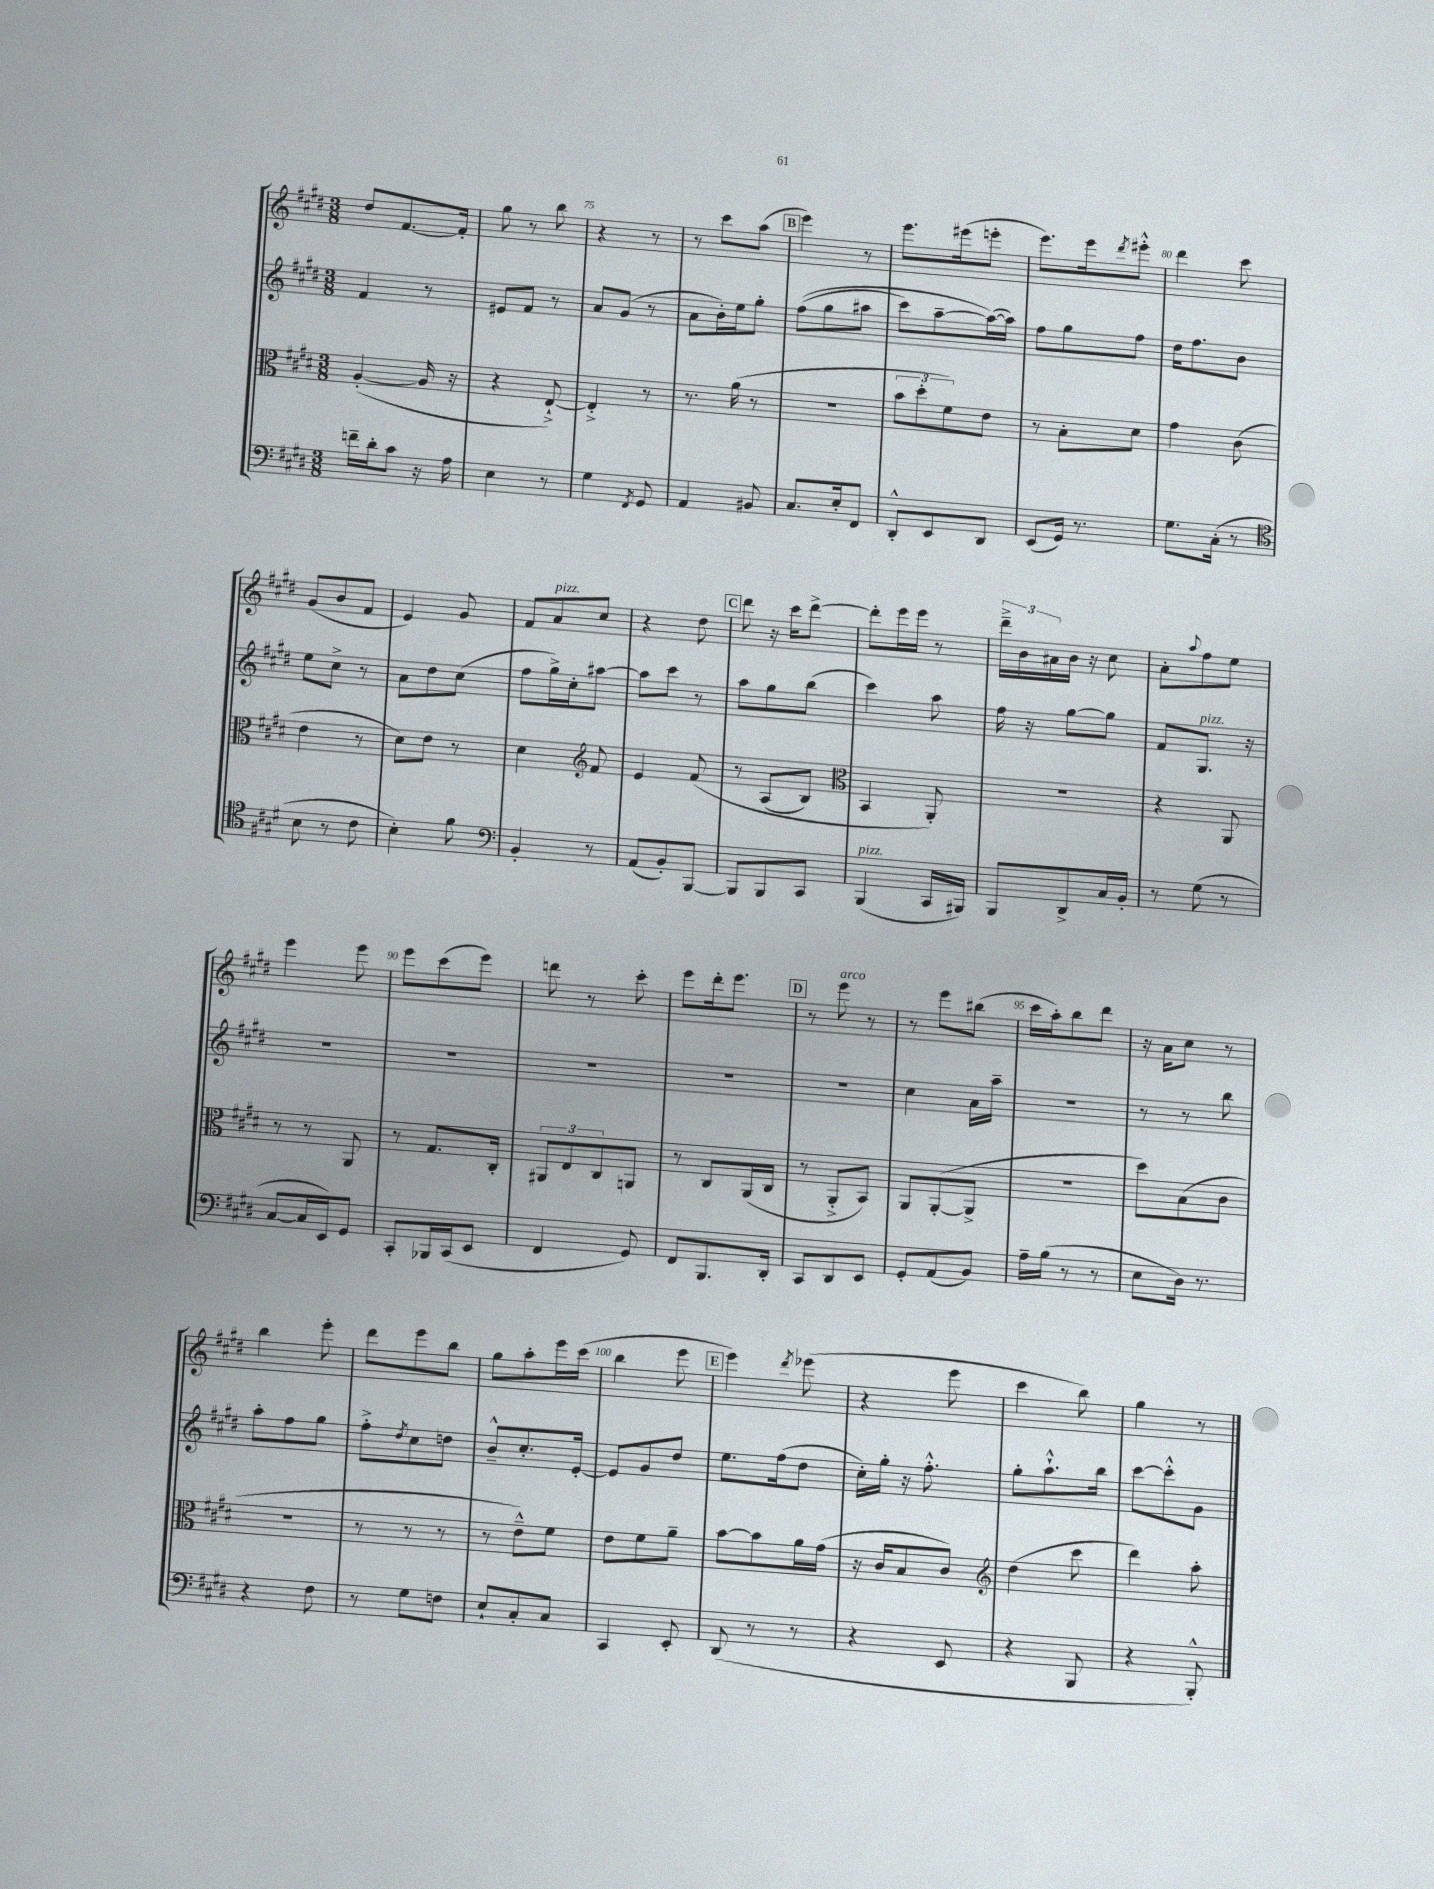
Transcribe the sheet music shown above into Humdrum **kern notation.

**kern	**kern	**kern	**kern
*staff4	*staff3	*staff2	*staff1
*clefF4	*clefC3	*clefG2	*clefG2
*k[f#c#g#d#]	*k[f#c#g#d#]	*k[f#c#g#d#]	*k[f#c#g#d#]
*M3/8	*M3/8	*M3/8	*M3/8
16f~\LL	([4A'/	4f#/	8dd#/L
16d#'\J	.	.	.
8c#\J	.	.	[8.f#/
16r	16A/]	8r	.
16A\	16r	.	16f#'/]Jk
=	=	=	=
4E\	4r	8e#/L	8gg#\
.	.	8f#/J	8r
8r	[8E`^/)	8r	8bb\
=	=	=	=
4G#\	4E'^/]	8a/L	4r
.	.	(8g#/J	.
8qFF#/	.	.	.
8GG#/	8r	8r	8r
=	=	=	=
4AA/	8.r	8a\L	8r
.	.	16b'\L)	8ccc#\L
.	(16a\	16ee\J	.
8BB#/	8r	8gg#'\J	(8aa\J
=	=	=	=
8.C#/L	4.r	&((8ff#\L	4eee\)
.	.	8gg#\	.
16E'/k	.	.	.
8FF#/J	.	8aa#\J	8r
=	=	=	=
8DD#'^^/L	12b\L	8ccc#\L)	8.eee\L
.	12dd#'\	.	.
8EE/	.	[8aa~\	.
.	12f#\)	.	.
.	.	.	(16eee#\k
8DD#/J	8e\J	(16aa\_L&)	8eee'\J
.	.	16aa\]JJ)	.
=	=	=	=
(8EE/L	8r	8ff#\L	8.eee\L)
16GG#/Jk)	8B'\L	8gg#\	.
8.r	.	.	16eee\k
.	.	.	8qddd#/
.	8d#\J	8ff#\J	8eee#'^^\J
=	=	=	=
8.G#\L	4g#\	16dd#\LK	4ddd#\
.	.	8.ff#\	.
(16C#'\Jk	.	.	.
8r	(8c#\	8b\J	8ccc#\
=	=	=	=
*clefC4	*	*	*
8B\	4e\	8ee\L	(8g#/L
8r	.	8cc#^\J	8b/
8c#\	8r	8r	8f#/J
=	=	=	=
4B'\)	8d#\L)	8a\L	4e/)
.	8e\J	8dd#\	.
8f#\	8r	(8cc#\J	8g#/
=	=	=	=
*clefF4	*	*	*
4BB'/	4d#\	8ff#\L	8f#/L
.	.	16gg#^\L)	8a/
.	.	16cc#'\J	.
*	*clefG2	*	*
8r	8f#/	[8aa#\J	8cc#/J
=	=	=	=
(8AA/L	4e/	8aa#\]L	4r
8BB'/)	.	8ccc#\J	.
[8BBB/J	&(8f#/	8r	8dd#\
=	=	=	=
8BBB/]L	8r	8aa\L	8ddd#\
8BBB/	(8A/L	8gg#\	16r
.	.	.	16ccc#\LK
8CC#/J	8B/J)	(8bb\J	[8ddd#^\J
=	=	=	=
*	*clefC3	*	*
(4BBB/	4BB/	4ccc#\)	8ddd#'\]L
.	.	.	16eee\L
.	.	.	16eee\JJ
16CC#/LL	8AA'/&)	8aa\	8r
16BBB#/JJ)	.	.	.
=	=	=	=
8BBB/L	4.r	16ff#\	24ddd#~^\LL
.	.	.	24b\
.	.	16r	.
.	.	.	24a#\
8DD#^/	.	[8gg#\L	16b\JJ
.	.	.	16r
16C#/L	.	8gg#\]J	8cc#\
16BB'/JJ	.	.	.
=	=	=	=
8r	4r	8f#/L	8a'\L
.	.	.	8qqaa/
(8G#\	.	8.G#/J	8ff#\
8r	8AA/	.	8ee\J
.	.	16r	.
=	=	=	=
[8C#/L	8r	4.r	4eee\
16C#/]L	8r	.	.
16EE/J)	.	.	.
8GG#/J	8AA/	.	8eee\
=	=	=	=
8CC#'/L	8r	4.r	8eee\L
16BBB-/L	8.G#/L	.	(8ccc#\
(16CC#/J	.	.	.
8EE/J	.	.	8eee\J)
.	16C#'/Jk	.	.
=	=	=	=
4FF#/	12AA#/L	4.r	8ddd\
.	12E/	.	.
.	.	.	8r
.	12C#/	.	.
8GG#/)	8AA/J	.	8ccc#'\
=	=	=	=
8FF#/L	8r	4.r	8eee\L
8.BBB/	8C#/L	.	16ddd#'\k
.	.	.	8.eee\J
.	(16AA/L	.	.
16DD#'/Jk	16C#/JJ	.	.
=	=	=	=
8CC#/L	8r	4.r	8r
8DD#/	8AA'^/L	.	8eee\
8EE/J	8BB/J)	.	8r
=	=	=	=
8GG#'/L	8AA/L	4cc#\	8r
(8AA/	([8AA'/	.	8eee\L
8BB/J)	8AA^/]J	16a\LL	(8bb#\J
.	.	16aa~\JJ	.
=	=	=	=
16A~\LL	4.r	4.r	16ccc#\LL
(16B\JJ	.	.	16aa'\J)
8r	.	.	8bb\
8r	.	.	8ddd#\J
=	=	=	=
8E\L	8dd#\L)	8r	16r
.	.	.	16a\LK
16D#\Jk)	(8B\	8r	8cc#\J
8.r	.	.	.
.	8c#\J	8bb\	8r
=	=	=	=
4r	4.r	8aa'\L	4bb\
.	.	8ff#\	.
8F#\	.	8gg#\J	8eee'\
=	=	=	=
8r	8r	8ff#'^\L	8ddd#\L
.	.	8qdd#/	.
8G#\L	8r	8cc#\	8eee\
8F\J	8r	8dd\J	8bb\J
=	=	=	=
8E`/L	8r	8b~^^/L	8gg#\L
8C#'/	8e~^^\L)	8.cc#'/	8aa'\
8C#/J	8f#\J	.	16eee\L
.	.	[16e'/Jk	(16ccc#\JJ
=	=	=	=
4CC#/	8e\L	8e/]L	4bb\
.	8f#\	8g#/	.
8EE'/	8a~\J	8dd#/J	8eee\
=	=	=	=
(8DD#/	[8b\L	8.ee\L	4eee\)
8r	8b\]	.	.
.	.	(16ff#\k	.
.	.	.	8qddd#/
8r	16a\L	8dd#\J	(8eee-\
.	(16g#\JJ	.	.
=	=	=	=
4r	16r	16cc#'\LL)	4r
.	16c#/LK	16gg#'\JJ	.
.	8B/	16r	.
.	.	8.ff#'^^\	.
8EE/	8c#/J)	.	8eee\
=	=	=	=
*	*clefG2	*	*
4r	(4dd#\	8gg#'\L	4ccc#\
.	.	8.aa`^^\	.
8BBB/	8ccc#\	.	8bb\)
.	.	16bb\Jk	.
=	=	=	=
4r	4ddd#\)	[8ccc#\L	4gg#\
.	.	8ccc#'^^\]	.
8BBB'^^/)	8aa'\	8g#\J	8r
==	==	==	==
*-	*-	*-	*-
